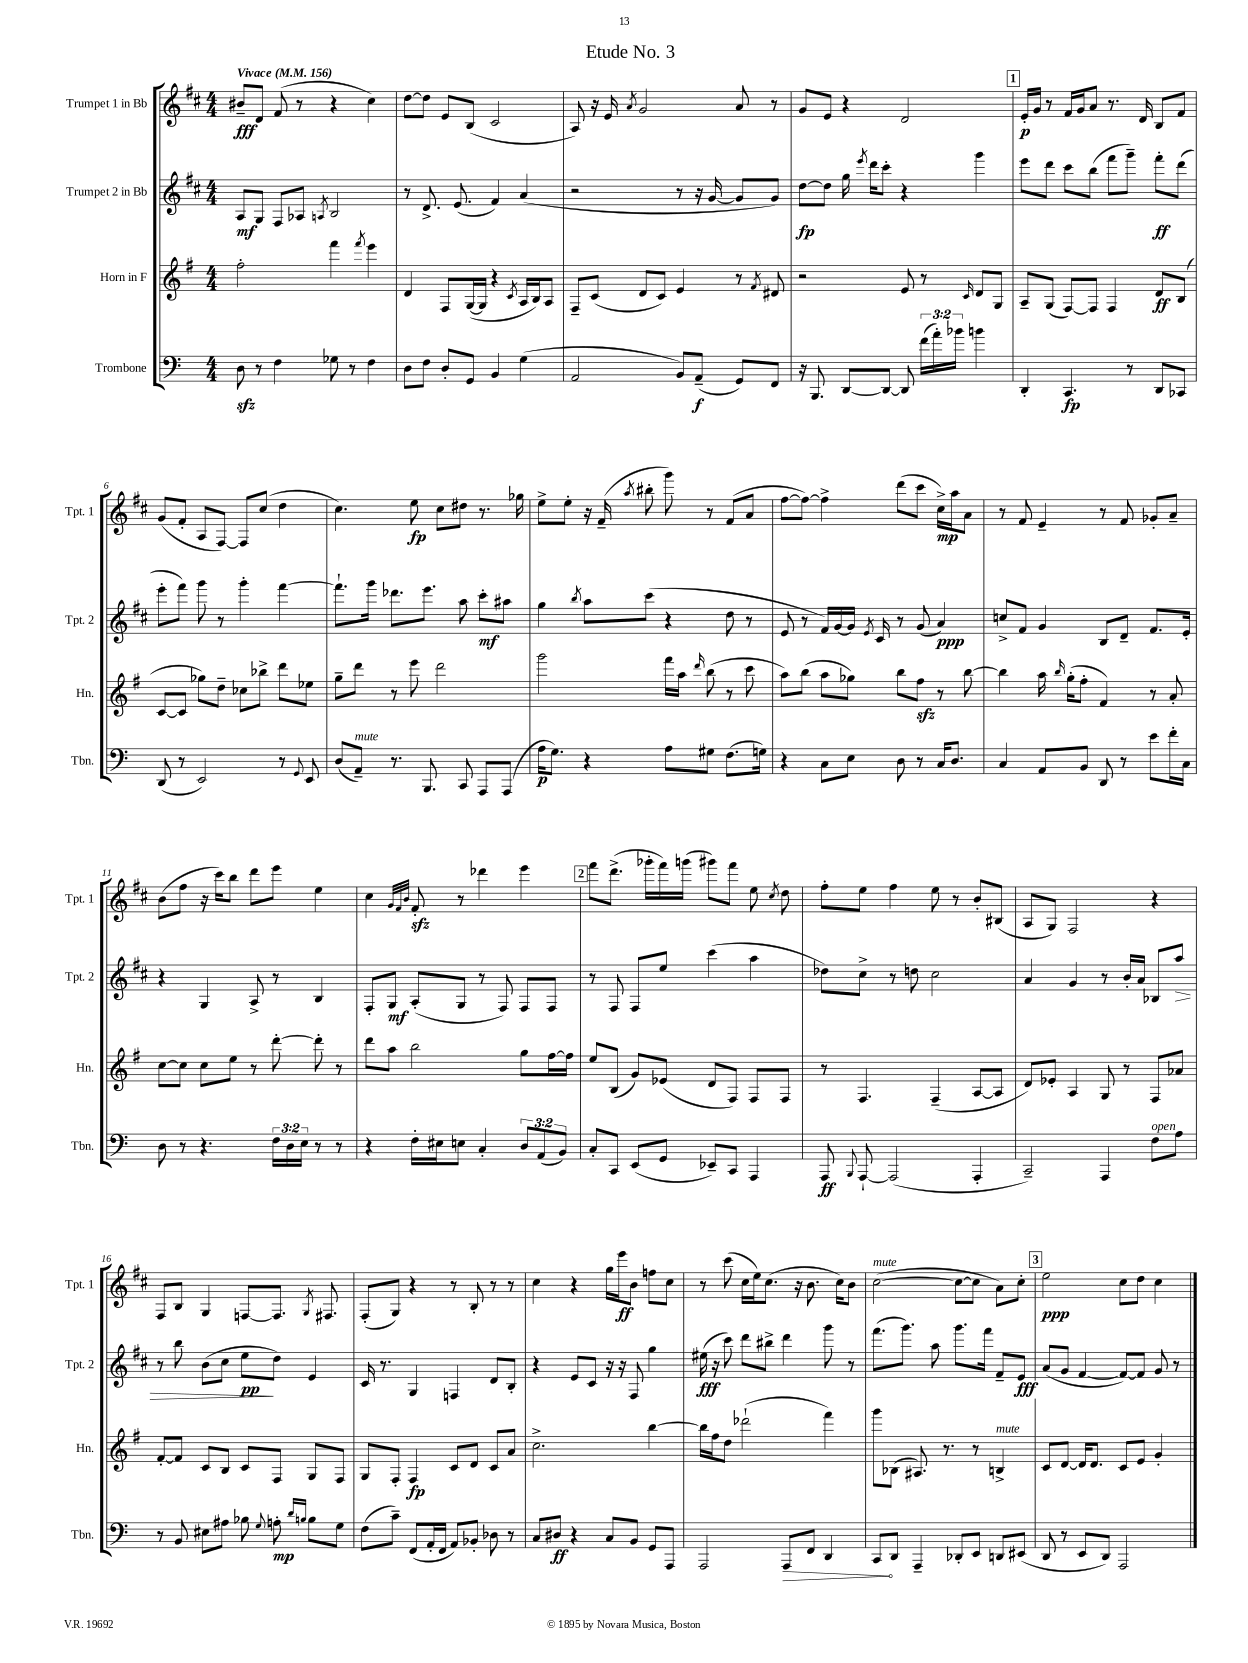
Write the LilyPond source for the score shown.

\header { title = "Etude No. 3" }
<<
\new StaffGroup <<
\new Staff = "s0" \with { instrumentName = "Trumpet 1 in Bb" shortInstrumentName = "Tpt. 1" } {
    \clef treble \key d \major \numericTimeSignature \time 4/4 \tempo "Vivace" 4 = 156
    \autoBeamOff bis'8[--\fff d'8] fis'8( r8 r4 cis''4) |
    d''8[~ d''8] e'8[ b8]( cis'2 |
    a8) r16 e'16 \acciaccatura { a'8 } g'2 a'8 r8 |
    g'8[ e'8] r4 d'2 |
    \mark \markup { \box "1" } e'16[-.\p g'16] r8 fis'16[ g'16 a'8] r8. d'16 b8[ fis'8] |
    g'8[( fis'8]-. a8[ fis8]~) fis8[ cis''8]( d''4 |
    cis''4.) e''8\fp cis''8[ dis''8] r8. ges''16 |
    e''8[-> e''8]-. r16 fis'16--( \acciaccatura { a''8 } bis''8-. g'''8) r8 fis'8[( a'8] |
    fis''8[~ fis''8]~) fis''4-> d'''8[( cis'''8] cis''16[->\mp) a''16 a'8] |
    r8 fis'8 e'4-- r8 fis'8 ges'8[-. a'8]-- |
    b'8[( fis''8] r16 cis'''16[) b''8] d'''8[ e'''8] e''4 |
    cis''4 \grace { g'32[ fis'32 b'32] } fis'8-.\sfz r8 des'''4 e'''4 |
    \mark \markup { \box "2" } fis'''8[ d'''8.]->( ges'''16[-. fis'''16) g'''16]( gis'''8[) fis'''8] e''8 \acciaccatura { cis''8 } d''8 |
    fis''8[-. e''8] fis''4 e''8 r8 b'8[-. bis8]( |
    a8[ g8]) fis2 r4 |
    fis8[ b8] g4 f8[~ f8.] \acciaccatura { g8 } fis8. |
    fis8[-.( g8]) r4 r8 b8-. r8 r8 |
    cis''4 r4 g''16[ e'''16\ff b'8] f''8[ cis''8] |
    r8 cis'''8( cis''16[ e''16) cis''8.]( r16 b'8. cis''16[) b'8] |
    cis''2~^\markup { \italic "mute" }( cis''8[~ cis''8] a'8[) cis''8]-. |
    \mark \markup { \box "3" } e''2\ppp cis''8[ d''8] cis''4 \bar "|." |
}
\new Staff = "s1" \with { instrumentName = "Trumpet 2 in Bb" shortInstrumentName = "Tpt. 2" } {
    \clef treble \key d \major \numericTimeSignature \time 4/4
    \autoBeamOff a8[\mf g8] fis8[ aes8] \acciaccatura { a8 } b2 |
    r8 d'8.-> e'8.( fis'4) a'4( |
    r2 r8 r16 g'16~ g'8[ g'8]) |
    d''8[~\fp d''8] g''16 \acciaccatura { e'''8 } d'''16[ cis'''8]-. r4 g'''4 |
    \mark \markup { \box "1" } e'''8[ d'''8] cis'''8[ b''8]( fis'''8[ g'''8]--) fis'''8[-.\ff d'''8]( |
    e'''8[-. fis'''8]) g'''8 r8 g'''4-. fis'''4~ |
    fis'''8.[-! g'''16] des'''8.[ e'''8.] a''8 cis'''8[-.\mf ais''8] |
    g''4 \acciaccatura { b''8 } a''8[ cis'''8]( r4 d''8 r8 |
    e'8 r8 fis'16[) g'16~ g'16] \acciaccatura { e'8 } cis'16 r8 g'8( a'4\ppp) |
    c''8[-> fis'8] g'4 b8[ d'8]-- fis'8.[ e'16]-. |
    r4 g4 a8-> r8 b4 |
    fis8[-. g8]\mf a8[-.( g8] r8 fis8) fis8[ fis8] |
    \mark \markup { \box "2" } r8 fis8 fis8[ e''8] cis'''4( a''4 |
    des''8[) cis''8]-> r8 d''8 cis''2 |
    a'4 g'4 r8 b'16[-. a'16] bes8[ a''8]\> |
    r8 b''8 b'8[( cis''8] e''8[\pp\! d''8]) e'4 |
    cis'16 r8. g4 f4 d'8[ b8]-. |
    r4 e'8[ cis'8] r16 r16 fis8 g''4 |
    eis''16\fff( r16 cis'''8) d'''8[ bis''8]-> d'''4 g'''8 r8 |
    fis'''8.[( g'''8.]) a''8 g'''8.[ fis'''16] fis'8[-- e'8]\fff |
    \mark \markup { \box "3" } a'8[( g'8] fis'4~ fis'8[~) fis'8] g'8 r8 \bar "|." |
}
\new Staff = "s2" \with { instrumentName = "Horn in F" shortInstrumentName = "Hn." } {
    \clef treble \key g \major \numericTimeSignature \time 4/4
    \autoBeamOff fis''2-. fis'''4 \acciaccatura { fis'''8 } e'''4 |
    d'4 fis8[ g16~( g16] r4 \acciaccatura { c'8 } a16[ b16) a8] |
    fis8[-- c'8]( d'8[ c'8]) e'4 r8 \acciaccatura { fis'8 } dis'8 |
    r2 e'8 r8 \grace { c'16 } d'8[ g8] |
    \mark \markup { \box "1" } a8[-- g8]( fis8[~) fis8] fis4 d'8[\ff b8]( |
    c'8[~ c'8] ges''8[) d''8]-- ces''8[ bes''8]-> d'''8[ ees''8] |
    g''8[-- d'''8] r8 e'''8 d'''2 |
    g'''2 fis'''16[ a''16] \grace { d'''16 } b''8( r8 c'''8 |
    a''8[) b''8]( a''8[ ges''8]) b''8[ fis''8]\sfz r8 b''8~ |
    b''4 a''16 \grace { b''16 } g''16[-.( fis''8]-. fis'4) r8 a'8-. |
    c''8[~ c''8] c''8[ e''8] r8 d'''8~-. d'''8-. r8 |
    d'''8[ a''8] b''2 g''8[ fis''16~ fis''16] |
    \mark \markup { \box "2" } e''8[ b8]( g'8[) ees'8]( d'8[ fis8]) fis8[ fis8] |
    r8 fis4. fis4--( a8[~ a8] |
    d'8[) ees'8]-. a4 g8 r8 fis8[ aes'8] |
    fis'8[~-. fis'8] c'8[ b8] c'8[ fis8] g8[ fis8] |
    g8[ fis8]-. fis4\fp c'8[ d'8] c'8[ a'8] |
    c''2.-> b''4~ |
    b''16[ fis''16 d''8] des'''2-!( fis'''4) |
    g'''8[ bes8]( ais8.) r8. r8 b4->^\markup { \italic "mute" } |
    \mark \markup { \box "3" } c'8[ d'8]~ d'16[ d'8.] c'8[ e'8] g'4-. \bar "|." |
}
\new Staff = "s3" \with { instrumentName = "Trombone" shortInstrumentName = "Tbn." } {
    \clef bass \key c \major \numericTimeSignature \time 4/4 \override Staff.TupletNumber.text = #tuplet-number::calc-fraction-text
    \autoBeamOff d8\sfz r8 f4 ges8 r8 f4 |
    d8[ f8] d8[-. g,8] b,4 g4( |
    a,2 b,8[) a,8]--\f( g,8[) f,8] |
    r16 b,,8. d,8[~ d,8]~ d,8 \tuplet 3/2 { f'16[( a'16-.) bes'16] } b'4 |
    \mark \markup { \box "1" } d,4-. c,4.\fp r8 d,8[ ces,8] |
    d,8( r8 e,2) r8 \appoggiatura { g,8 } e,8 |
    d8[( a,8]--^\markup { \italic "mute" }) r8. b,,8. c,8 a,,8[ a,,8]( |
    a16[\p g8.]) r4 a8[ gis8] f8.[( g16]) |
    r4 c8[ e8] d8 r8 c16[ d8.] |
    c4 a,8[ b,8] d,8 r8 e'8[ f'16-. c16] |
    d8 r8 r4. \tuplet 3/2 { f16[ d16 e16] } r8 r8 |
    r4 f16[-. eis16 e8] c4-. \tuplet 3/2 { d8[ a,8( b,8]) } |
    \mark \markup { \box "2" } c8[-. c,8] e,8[( g,8] ees,8[--) c,8] a,,4 |
    a,,8\ff \appoggiatura { b,,8 } a,,8~-! a,,2( a,,4-. |
    c,2--) a,,4 f8[^\markup { \italic "open" } a8] |
    r8 b,8 eis8[ ais8] bes8 \appoggiatura { g8 } a8-.\mp \grace { d'16[ b16] } b8[ g8] |
    f8[( c'8]--) f,8[( a,16-. f,16] a,8[) bes,8]-. des8 r8 |
    c8[ dis8]\ff r4 c8[ b,8] g,8[ a,,8] |
    a,,2 \once \override Hairpin.circled-tip = ##t a,,8[\> f,8] d,4 |
    c,8[\! d,8] a,,4-- des,8[-. e,8] d,8[ eis,8]( |
    \mark \markup { \box "3" } d,8 r8 e,8[ d,8]) a,,2 \bar "|." |
}
>>
>>
